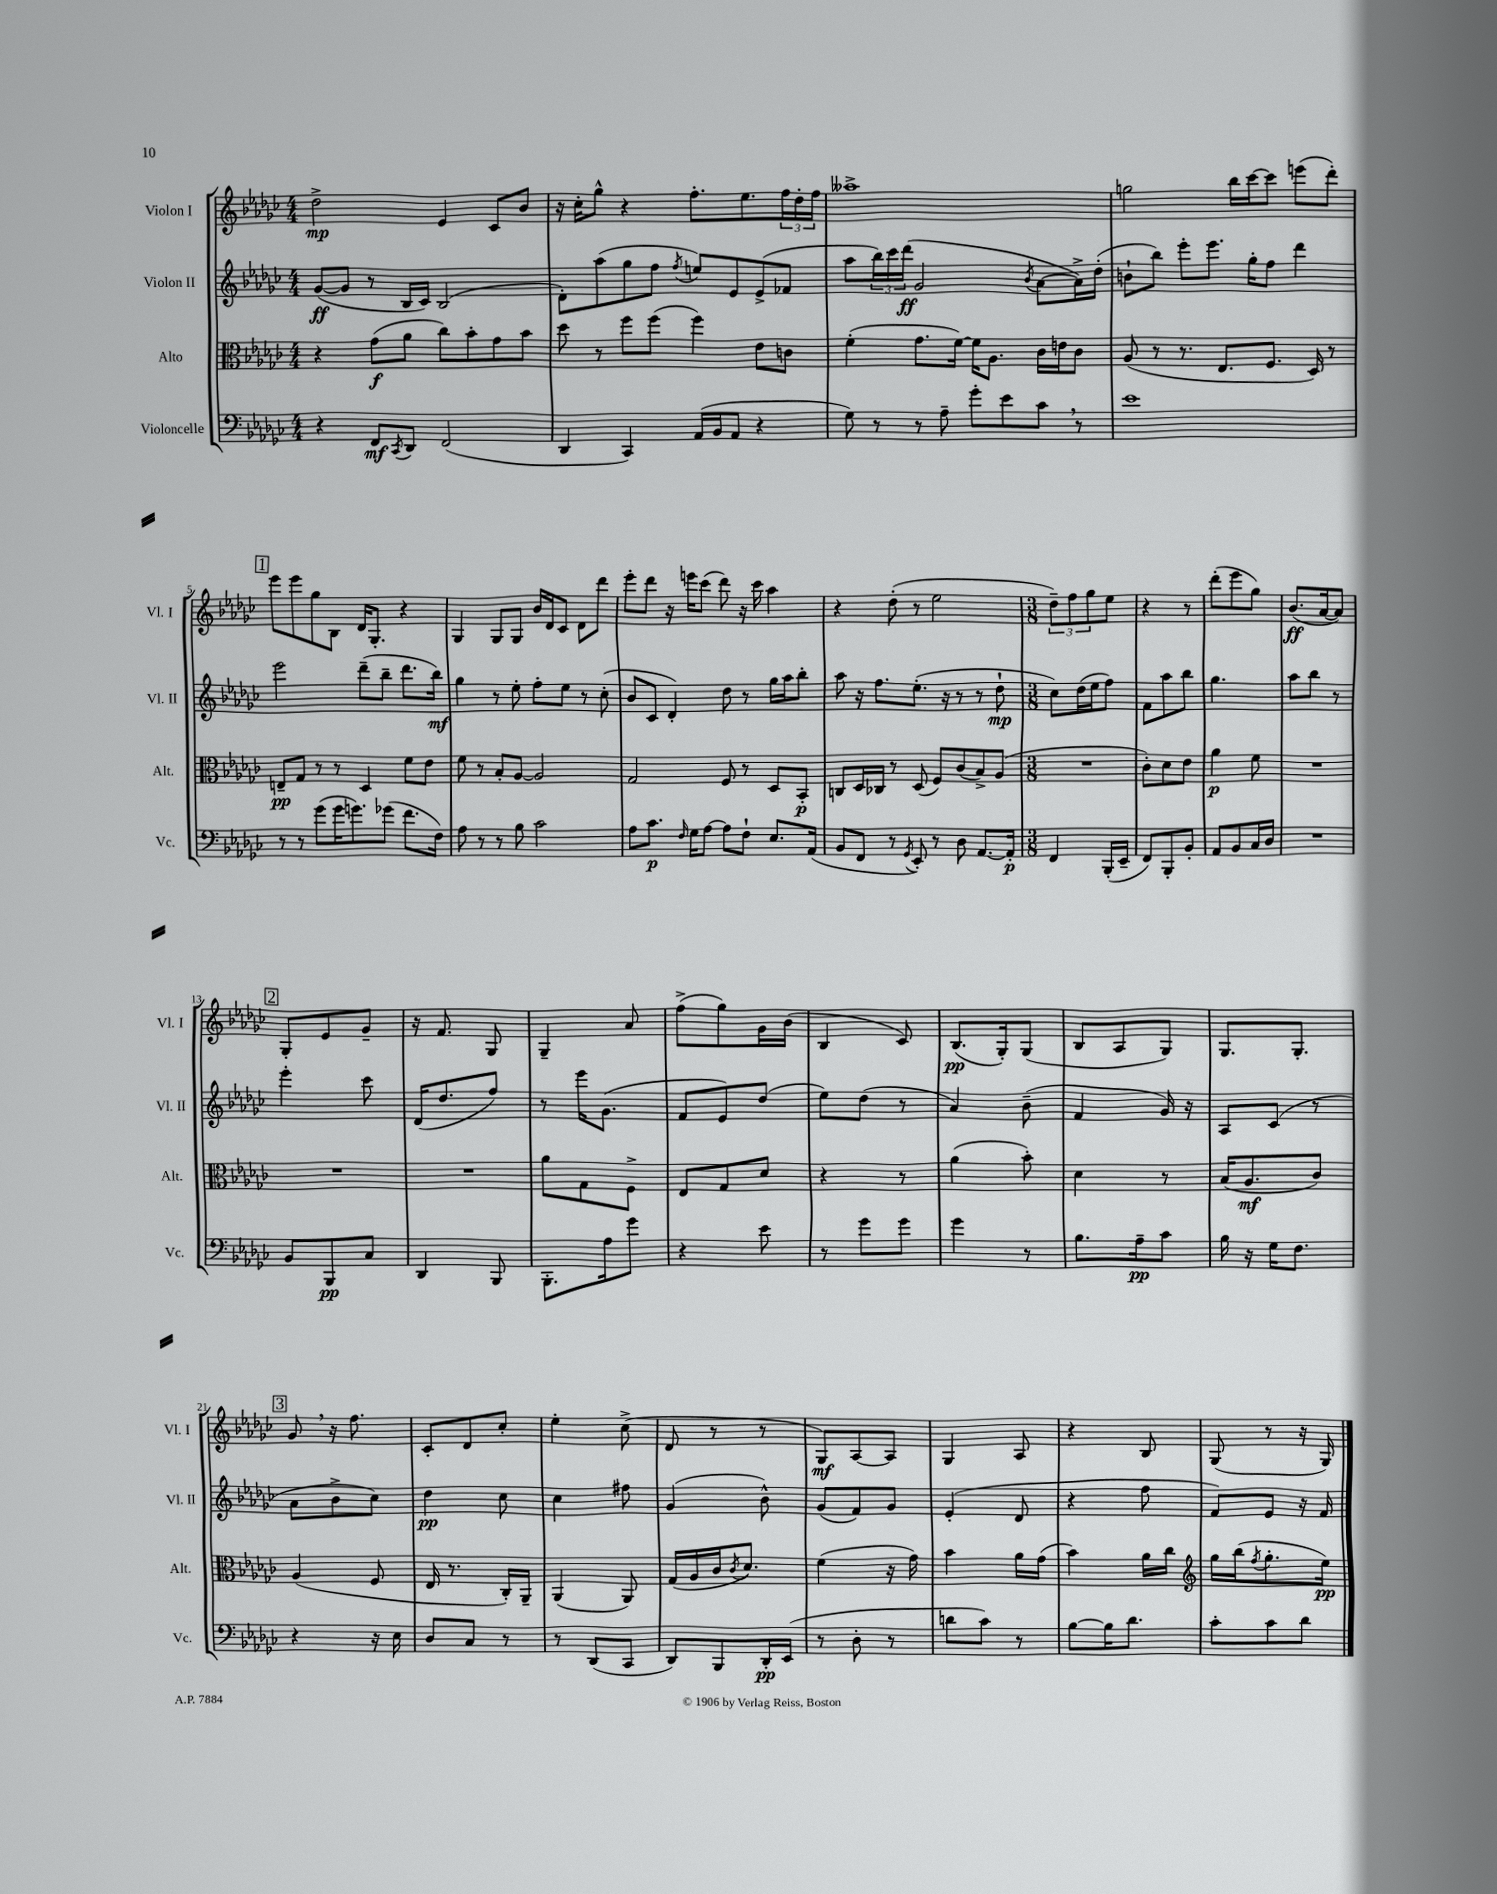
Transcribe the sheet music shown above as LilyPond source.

<<
\new StaffGroup <<
\new Staff = "s0" \with { instrumentName = "Violon I" shortInstrumentName = "Vl. I" } {
    \clef treble \key ges \major \numericTimeSignature \time 4/4
    des''2->\mp ees'4 ces'8 bes'8 |
    r16 ces''16-. ges''8-^ r4 f''8.-. ees''8. \tuplet 3/2 { f''16 des''16-. f''16 } |
    aeses''1-> |
    g''2 bes''16 ces'''16~ ces'''8 e'''8( des'''8-.) |
    \mark \markup { \box "1" } ees'''8 ees'''8 ges''8 bes8 des'16 ges8.-. r4 |
    ges4 ges8 ges8 bes'16 des'16 ces'8 des'8 des'''8 |
    ees'''8-. des'''8 r16 e'''16 ces'''8( des'''8) r16 ces'''16 aes''4 |
    r4 des''8-.( r8 ees''2 |
    \numericTimeSignature \time 3/8 \tuplet 3/2 { des''8--) f''8 ges''8 } ees''8 |
    r4 r8 |
    des'''8-.( ees'''8 ges''8) |
    bes'8.\ff( aes'16~ aes'8) |
    \mark \markup { \box "2" } ges8-. ees'8 ges'8-- |
    r16 f'8. ges8 |
    ges4-- aes'8 |
    f''8->( ges''8) ges'16 bes'16( |
    bes4 ces'8) |
    bes8.\pp( ges16-.) ges8( |
    bes8 aes8 ges8) |
    ges8. ges8.-. |
    \mark \markup { \box "3" } ges'8 \breathe r16 f''8. |
    ces'8-. des'8 ces''8-. |
    ees''4-. ces''8->( |
    des'8 r8 r8 |
    ges8\mf) aes8~ aes8 |
    ges4 aes8 |
    r4 bes8 |
    ges8( r8 r16 ges16) \bar "|." |
}
\new Staff = "s1" \with { instrumentName = "Violon II" shortInstrumentName = "Vl. II" } {
    \clef treble \key ges \major \numericTimeSignature \time 4/4
    ges'8~\ff( ges'8 r8 bes16 ces'16) bes2( |
    des'8-.) aes''8( ges''8 f''8 \acciaccatura { f''8 } e''8) ees'8 ees'8->( fes'8 |
    aes''8 \tuplet 3/2 { bes''16) ces'''16 des'''16\ff( } ges'2 \acciaccatura { bes'8 } aes'8~ aes'16->) des''16-.( |
    b'8-! bes''8) ees'''8-. ees'''8. ges''16-. f''8 des'''4 |
    \mark \markup { \box "1" } ees'''2 des'''8--( bes''8-- des'''8. bes''16\mf) |
    ges''4 r8 ees''8-. f''8-. ees''8 r8 ces''8-.( |
    bes'8 ces'8 des'4-.) des''8 r8 ges''16 aes''16 bes''8-. |
    aes''8 r16 f''8. ees''8.-.( r16 r8 r8 des''8-!\mp |
    \numericTimeSignature \time 3/8 ces''8) des''16( ees''16 f''8) |
    f'8 aes''8 bes''8 |
    ges''4. |
    aes''8 bes''8 r8 |
    \mark \markup { \box "2" } ees'''4-. ces'''8 |
    des'16( des''8. f''8) |
    r8 ees'''16 ges'8.( |
    f'8 ees'8) des''8( |
    ees''8) des''8( r8 |
    aes'4) bes'8--( |
    f'4 ges'16) r16 |
    aes8 ces'8( r8 |
    \mark \markup { \box "3" } aes'8 bes'8-> ces''8) |
    des''4\pp ces''8 |
    ces''4 fis''8 |
    ges'4( bes'8-^) |
    ges'8( f'8) ges'8 |
    ees'4-.( des'8 |
    r4 f''8 |
    f'8) ees'8 r16 f'16 \bar "|." |
}
\new Staff = "s2" \with { instrumentName = "Alto" shortInstrumentName = "Alt." } {
    \clef alto \key ges \major \numericTimeSignature \time 4/4
    r4 ges'8\f( aes'8 ces''8) bes'8-. ges'8 bes'8 |
    des''8 r8 f''8 f''8( f''4) ees'8 c'8 |
    f'4-.( ges'8. f'16~) f'16 aes8. ces'16 e'16 ces'8 |
    aes8( r8 r8. ees8. f8. des16) r8 |
    \mark \markup { \box "1" } e8--\pp ges8 r8 r8 des4 f'8 ees'8 |
    f'8 r8 bes8-. aes8~ aes2 |
    ges2 f8 r8 des8 bes,8-.\p |
    c8 des16 ces16 r8 des8( f8) ces'8( bes8->) aes8( |
    \numericTimeSignature \time 3/8 R4. |
    ces'8-.) des'8 ees'8 |
    aes'4\p f'8 |
    R4. |
    \mark \markup { \box "2" } R4. |
    R4. |
    aes'8 ges8 f8-> |
    ees8 ges8 des'8 |
    r4 r8 |
    aes'4( bes'8-.) |
    des'4 r8 |
    bes16( aes8.\mf ces'8) |
    \mark \markup { \box "3" } aes4( f8 |
    ees16 r8. ces16-.) aes,16-- |
    aes,4( aes,8) |
    ges16( aes16 ces'16 \acciaccatura { ces'8 } des'8.) |
    f'4( r16 ges'16) |
    bes'4 aes'16 ges'16( |
    bes'4) aes'16 ces''16 |
    \clef treble ges''16 bes''16( \acciaccatura { f''8 } ges''8.-. ees''16\pp) \bar "|." |
}
\new Staff = "s3" \with { instrumentName = "Violoncelle" shortInstrumentName = "Vc." } {
    \clef bass \key ges \major \numericTimeSignature \time 4/4
    r4 f,8\mf \acciaccatura { ces,8 } des,8 f,2( |
    des,4 ces,4) aes,16( bes,16 aes,8 r4 |
    ges8) r8 r8 aes8-- ges'8-. ees'8 ces'8 \breathe r8 |
    ees'1 |
    \mark \markup { \box "1" } r8 r8 ges'8( ges'16 g'8.) ges'8( f'8. f16) |
    aes8 r8 r8 bes8 ces'2 |
    aes8 ces'8.\p \grace { f16 } ges16 aes8~ aes8 f8-! ees8. aes,16( |
    bes,8 f,8 r8 \acciaccatura { ges,8 } ees,8-.) r8 des8 aes,8.~ aes,16-.\p |
    \numericTimeSignature \time 3/8 f,4 bes,,16-.( ees,16-- |
    f,8) bes,,8-. bes,8-. |
    aes,8 bes,8 ces16 des16 |
    R4. |
    \mark \markup { \box "2" } bes,8 bes,,8\pp ces8 |
    des,4 bes,,8 |
    bes,,8.-. aes16 ges'8 |
    r4 ees'8 |
    r8 ges'8 ges'8 |
    ges'4 r8 |
    bes8. aes16--\pp ces'8 |
    bes16 r16 ges16 f8. |
    \mark \markup { \box "3" } r4 r16 ees16 |
    des8 ces8 r8 |
    r8 des,8( ces,8 |
    des,8) bes,,8 des,16-.\pp ees,16( |
    r8 des8-. r8 |
    d'8 ces'8) r8 |
    bes8~ bes16 des'8. |
    ces'8-. ces'8 des'8 \bar "|." |
}
>>
>>
